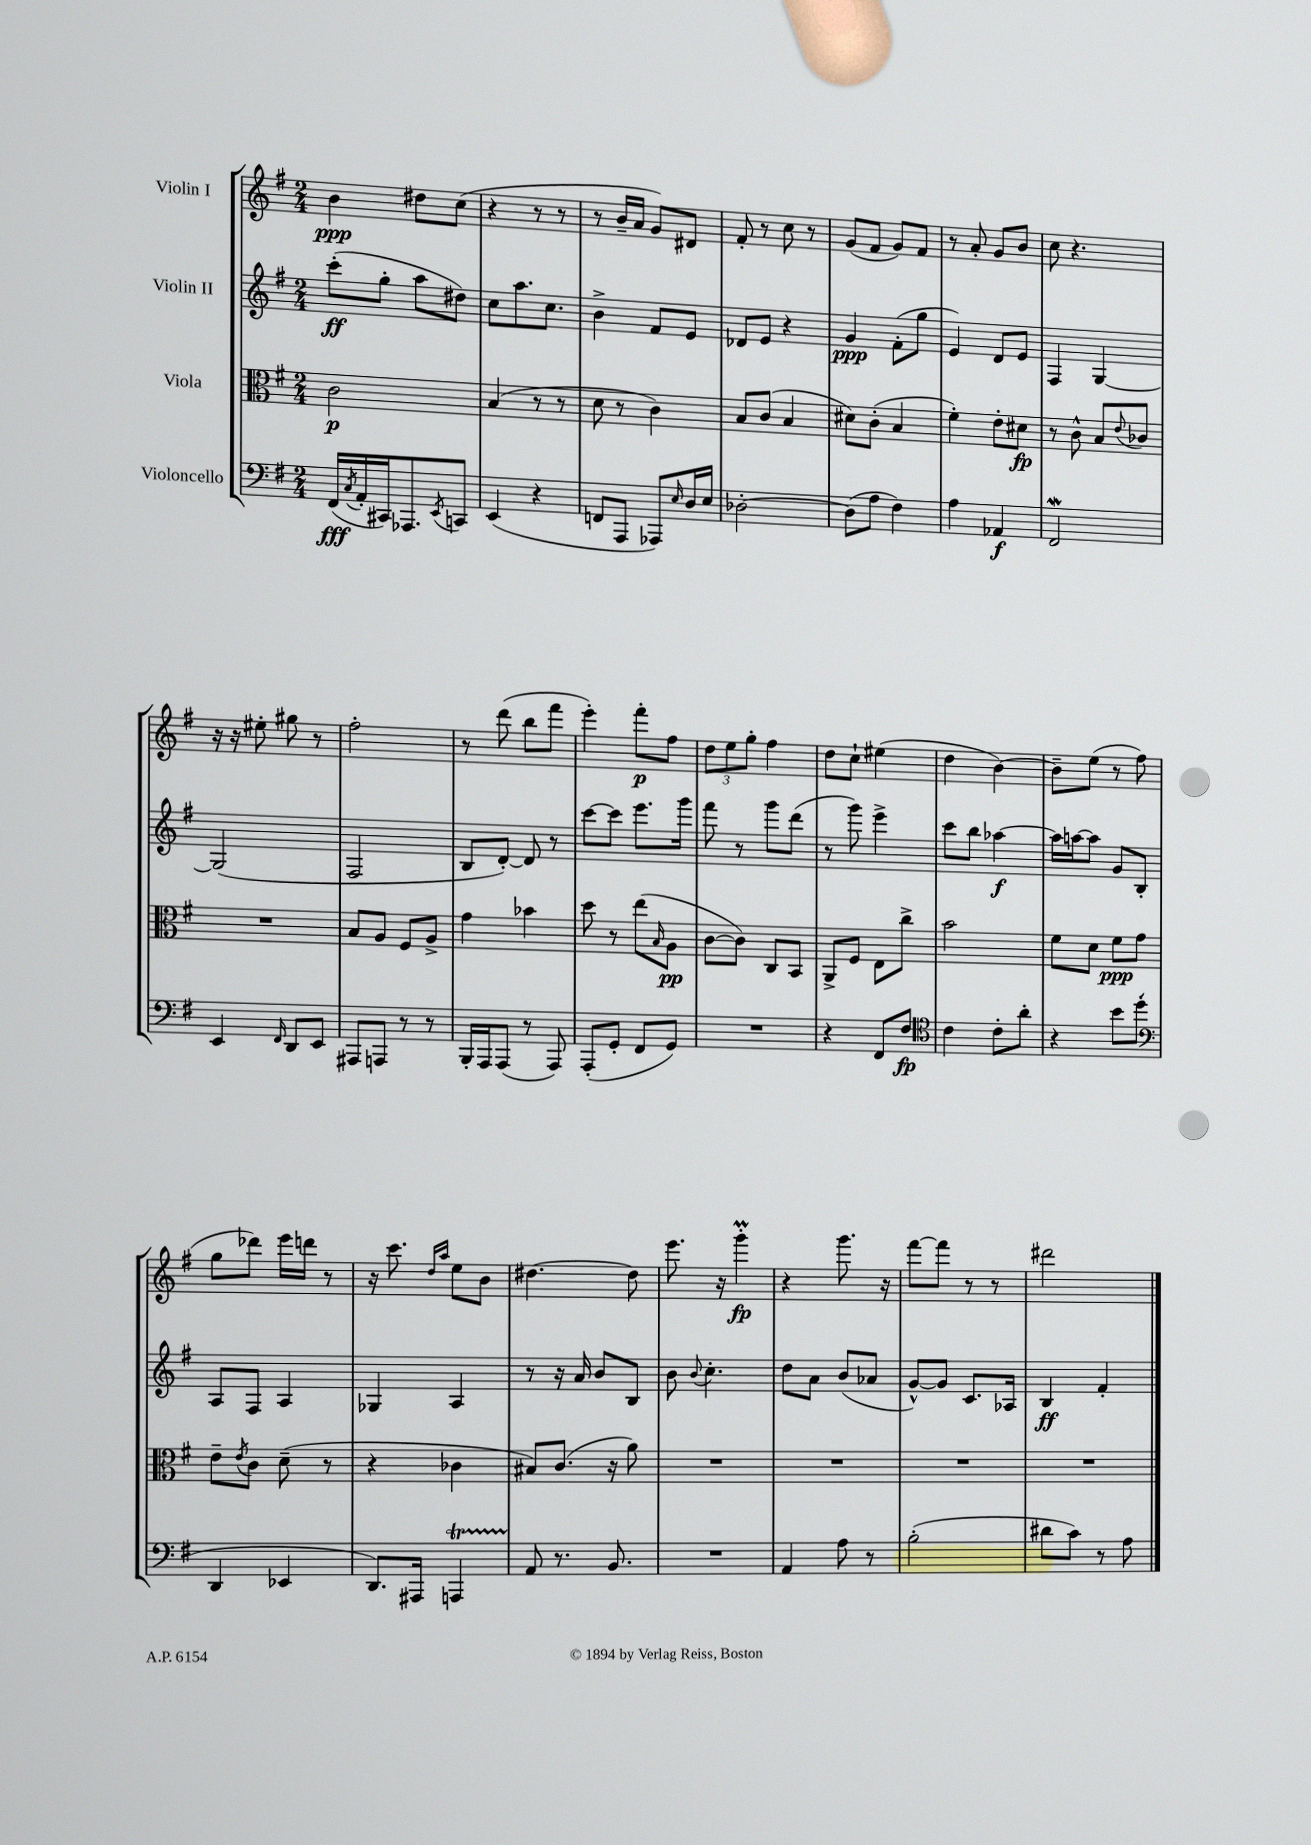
<<
\new StaffGroup <<
\new Staff = "s0" \with { instrumentName = "Violin I" } {
    \clef treble \key g \major \numericTimeSignature \time 2/4
    b'4\ppp dis''8 c''8( |
    r4 r8 r8 |
    r8 b'16-- a'16 g'8) dis'8 |
    fis'8-. r8 c''8 r8 |
    g'8( fis'8 g'8) fis'8 |
    r8 a'8-. g'8 b'8 |
    c''8 r4. |
    r16 r16 eis''8-. gis''8 r8 |
    fis''2-. |
    r8 d'''8( b''8 fis'''8 |
    e'''4-.) fis'''8-.\p fis''8 |
    \tuplet 3/2 { d''8 e''8 g''8-. } fis''4 |
    d''8 c''8-! eis''4( |
    d''4 b'4~) |
    b'8-- e''8( r8 fis''8 |
    g''8 des'''8) e'''16 d'''16 r8 |
    r16 c'''8. \grace { d''16 a''16 } e''8 b'8 |
    dis''4.~ dis''8 |
    e'''8. r16 g'''4-.\prall\fp |
    r4 g'''8. r16 |
    fis'''8~ fis'''8 r8 r8 |
    dis'''2 \bar "|." |
}
\new Staff = "s1" \with { instrumentName = "Violin II" } {
    \clef treble \key g \major \numericTimeSignature \time 2/4
    c'''8-.\ff( g''8-. a''8 dis''8) |
    c''8 a''8. c''8. |
    b'4-> fis'8 e'8 |
    des'8 e'8 r4 |
    g'4\ppp fis'8-.( g''8 |
    e'4) d'8 e'8 |
    fis4 g4~ |
    g2( |
    fis2 |
    b8 d'8~-.) d'8 r8 |
    c'''8~ c'''8 e'''8. g'''16 |
    fis'''8 r8 g'''8 d'''8( |
    r8 g'''8) e'''4-> |
    c'''8 b''8 aes''4~\f |
    aes''16 a''16~ a''8 g'8 b8-. |
    a8 fis8 a4 |
    ges4 a4 |
    r8 r16 a'16 b'8 b8 |
    b'8 \appoggiatura { b'8 } c''4.-. |
    d''8 a'8 b'8( aes'8 |
    g'8~-^) g'8 c'8. aes16 |
    b4\ff fis'4-. \bar "|." |
}
\new Staff = "s2" \with { instrumentName = "Viola" } {
    \clef alto \key g \major \numericTimeSignature \time 2/4
    c'2\p |
    b4( r8 r8 |
    d'8 r8 c'4) |
    b8 c'8( b4 |
    dis'8) c'8-.( b4 |
    fis'4-.) e'8-. dis'8\fp |
    r8 c'8-^ b8 \appoggiatura { e'8 } ces'8 |
    R2 |
    b8 a8 fis8 a8-> |
    g'4 bes'4 |
    d''8 r8 e''8( \grace { b16 } a8\pp |
    c'8~ c'8) c8 b,8 |
    a,8-> fis8 e8 c''8-> |
    b'2 |
    fis'8 d'8 fis'8\ppp g'8 |
    e'8-- \acciaccatura { e'8 } c'8 d'8--( r8 |
    r4 ces'4 |
    bis8) c'8.( r16 a'8) |
    R2 |
    R2 |
    R2 |
    R2 \bar "|." |
}
\new Staff = "s3" \with { instrumentName = "Violoncello" } {
    \clef bass \key g \major \numericTimeSignature \time 2/4
    fis,16\fff( \acciaccatura { c8 } a,16-. cis,16) aes,,8. \acciaccatura { e,8 } c,8 |
    e,4( r4 |
    f,8 a,,8 aes,,8) \grace { e16 } d16 e16 |
    des2~-. |
    des8( a8 fis4) |
    a4 aes,4\f |
    fis,2\mordent |
    e,4 \grace { fis,16 } d,8 e,8 |
    ais,,8 a,,8 r8 r8 |
    b,,16-. a,,16 a,,8( r8 a,,8) |
    a,,8-.( g,8-. fis,8 g,8) |
    R2 |
    r4 fis,8 fis8\fp |
    \clef tenor c'4 c'8-. a'8-. |
    r4 b'8 d''8-.( |
    \clef bass d,4 ees,4 |
    d,8.) ais,,16 a,,4\startTrillSpan |
    a,8\stopTrillSpan r8. b,8. |
    R2 |
    a,4 a8 r8 |
    b2-.( |
    dis'8 c'8) r8 a8 \bar "|." |
}
>>
>>
\layout { \context { \Score \remove "Bar_number_engraver" } }
